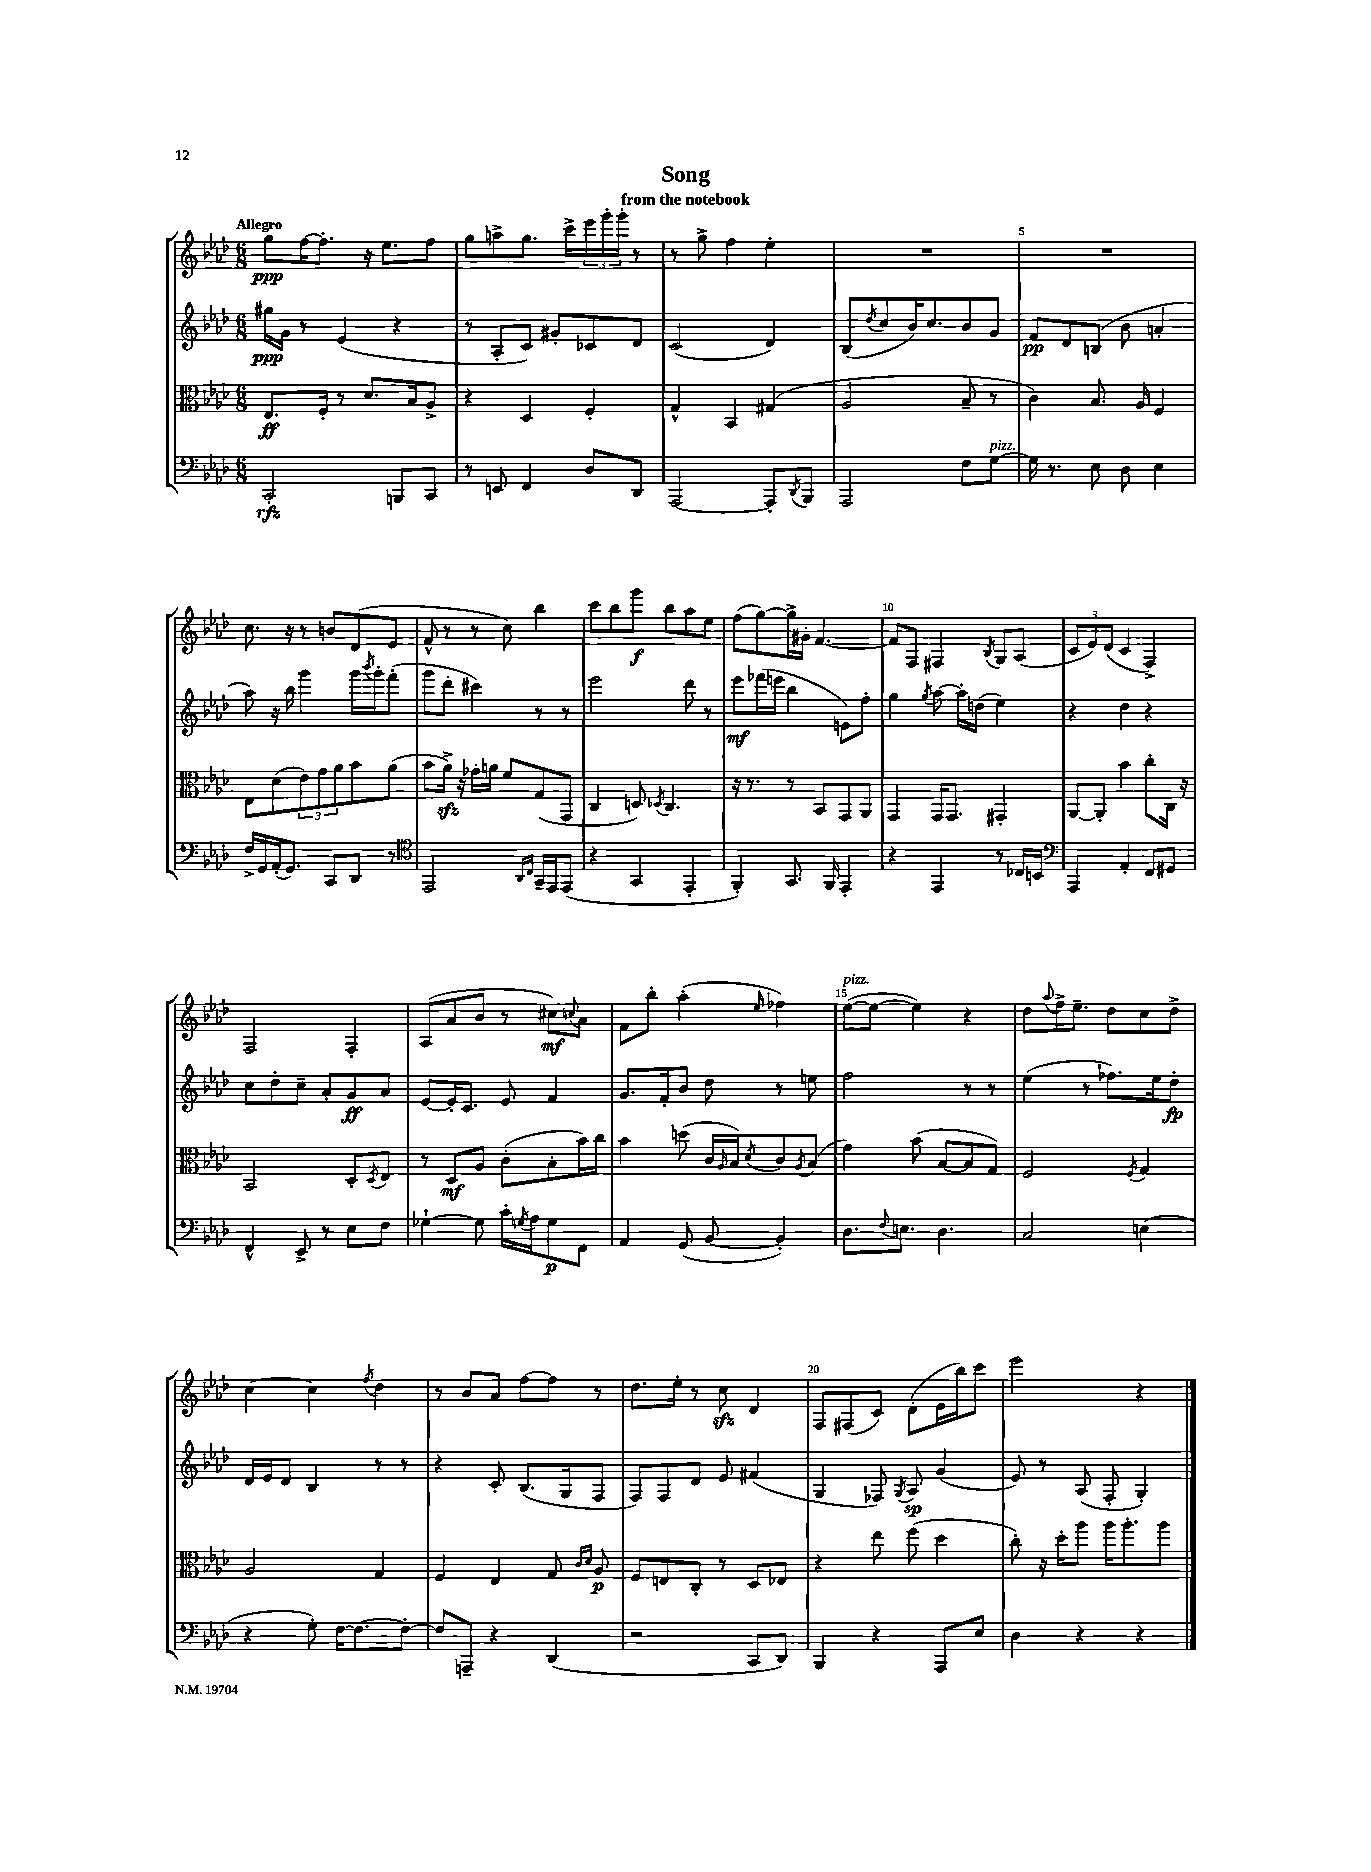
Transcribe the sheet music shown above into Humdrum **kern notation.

**kern	**kern	**kern	**kern
*staff4	*staff3	*staff2	*staff1
*clefF4	*clefC3	*clefG2	*clefG2
*k[b-e-a-d-]	*k[b-e-a-d-]	*k[b-e-a-d-]	*k[b-e-a-d-]
*M6/8	*M6/8	*M6/8	*M6/8
2CC'	8.E-	16gg#	8gg
.	.	16g	.
.	.	8r	[16ff
.	16F'	.	8.ff']
.	8r	(4e-	.
.	8.d-	.	16r
.	.	.	8.ee-
8BBB	.	4r	.
.	16B-	.	.
8CC	8A-^	.	8ff
=	=	=	=
8r	4r	8r	8gg
8EE	.	8A-'	8aa^
4FF	4D-	8c)	8.gg
.	.	8g#'	.
.	.	.	16ccc^
8D-	4F'	8c-	24eee-
.	.	.	24ggg'
.	.	.	24ggg'
8DD-	.	8d-	8r
=	=	=	=
[2AAA-	4G^^	(2c	8r
.	.	.	8gg^
.	4BB-	.	4ff
8AAA-']	(4G#	4d-)	4ee-'
8qDD-	.	.	.
8BBB-	.	.	.
=	=	=	=
2AAA-	2A-	(8B-	2.r
.	.	8qdd-	.
.	.	8cc	.
.	.	16b-)	.
.	.	8.cc	.
8F	8B-~	8b-	.
[8G	8r	8g	.
=	=	=	=
16G]	4c)	8f	2.r
8.r	.	.	.
.	.	8d-	.
8E-	8.B-	(8B	.
8D-	.	8b-	.
.	16A-	.	.
4E-	4F	4a'	.
=	=	=	=
16F^	8E-	8aa-)	8.cc
16GG	.	.	.
(16AA-'	(8d-	16r	.
8.GG)	.	16bb-	16r
.	12e-)	4ggg	8r
.	12g	.	.
8CC	.	.	8b
.	12a-	.	.
8DD-	8b-	16ggg	(8d-
.	.	8qbbb-	.
.	.	16ggg'	.
8r	(8a-	(8fff'	8e-
=	=	=	=
*clefC4	*	*	*
2EE-	8b-	8ggg	8f^^
.	16a-^)	8ddd-'	8r
.	16r	.	.
.	16g-'	4ccc#)	8r
.	16a	.	.
.	8f	.	8cc)
16qqAA-	.	.	.
16qqC	.	.	.
16GG~	(8G	8r	4bb-
16EE-	.	.	.
(8EE-	8GG	8r	.
=	=	=	=
4r	4C	2eee-	8ccc
.	.	.	8bb-
4GG	8D)	.	8ggg
.	8qD-	.	.
.	4.C	.	8bb-
4EE-'	.	8ddd-	8aa-
.	.	8r	8ee-
=	=	=	=
4FF')	16r	8eee-	(8ff
.	8.r	.	.
.	.	(16fff-	[8gg)
.	.	16eee	.
8.GG	8r	4bb-	16gg^]
.	.	.	16g#'
.	8BB-	.	[4.f
16FF	.	.	.
4EE-'	8GG	8e)	.
.	8AA-	8ff'	.
=	=	=	=
4r	4GG	4gg	8f]
.	.	.	8F
.	.	8qgg	.
4EE-	16GG	[8aa-	4F#
.	8.GG	.	.
.	.	16aa-']	.
.	.	(16dd	.
.	.	.	8qB-
8r	4GG#'	4ee-)	8G
16C-	.	.	(8A-
16BB	.	.	.
=	=	=	=
*clefF4	*	*	*
4AAA-	[8AA-	4r	12c
.	.	.	12e-)
.	8AA-']	.	.
.	.	.	(12d-
4AA-'	4b-	4dd-	4c
8FF	8cc'	4r	4F^)
8GG#	16C	.	.
.	16r	.	.
=	=	=	=
4FF^^	2BB-	8cc	2F
.	.	8dd-'	.
8EE-^	.	8cc~	.
8r	.	8a-'	.
8E-	8D-'	8g	4F'
.	8qD-	.	.
8F	8E-	8a-	.
=	=	=	=
[4G-`	8r	[8e-	(8A-
.	8D-	16e-']	8a-
.	.	8.c	.
8G-]	8A-	.	8b-
16c'	(8c'	8e-	8r
8qG	.	.	.
16A-	.	.	.
8G	8B-'	4f	8cc#)
.	.	.	8qqcc
8FF	16b-)	.	8a-
.	16cc	.	.
=	=	=	=
4AA-	4b-	8.g	8f
.	.	.	8bb-'
.	.	16f'	.
(8GG	(8dd	8b-	(4aa-'
[8BB-	16c	8dd-	.
.	16qqA-	.	.
.	16B-)	.	.
.	8qd-	.	16qqee-
4BB-'])	8c	8r	4ff-)
.	8qA-	.	.
.	(8B-	8ee	.
=	=	=	=
8.D-	4g)	2ff	([8ee-
.	.	.	8ee-_
8qqF	.	.	.
8.E	.	.	.
.	(8b-	.	4ee-])
4.D-	[8B-	.	.
.	8B-]	8r	4r
.	8G)	8r	.
=	=	=	=
2C	2F	(4ee-	8dd-
.	.	.	8qqaa-
.	.	.	16ff^
.	.	.	8.ee-~
.	.	8r	.
.	.	8.ff-)	8dd-
.	8qF	.	.
(4E	4G	.	8cc
.	.	16ee-	.
.	.	8dd-'	8dd-^
=	=	=	=
4r	2A-	16d-	[4cc
.	.	16e-	.
.	.	8d-	.
8G')	.	4B-	4cc]
[16F	.	.	.
8.F_	.	.	.
.	.	.	8qff
.	4G	8r	4dd-
8F'_	.	8r	.
=	=	=	=
8F]	4F	4r	8r
8AAA~	.	.	8b-
4r	4E-	8c'	8a-
.	.	(8.B-	[8ff
(4DD-	8G	.	8ff]
.	.	16G	.
.	16qqc	.	.
.	16qqd-	.	.
.	8A-	8F	8r
=	=	=	=
2r	8F	8F)	8.dd-
.	8E	8F	.
.	.	.	16ee-'
.	8C'	8d-	8r
.	8r	8e-	8cc
8CC	8D-	(4f#	4d-
8DD-)	8E-	.	.
=	=	=	=
4BBB-	4r	4G	8F
.	.	.	(8F#
4r	8ee-	8F-)	8c)
.	.	8qG	.
.	(8ff	8A-	(8d-'
8AAA-	4dd-	(4g	16e-
.	.	.	16bb-)
8E-	.	.	8ccc
=	=	=	=
4D-	8cc')	8e-)	2eee-
.	16r	8r	.
.	16dd-'	.	.
4r	8aa-	(8A-	.
.	16aa-	8F'	.
.	8.aa-'	.	.
4r	.	4G')	4r
.	8aa-	.	.
==	==	==	==
*-	*-	*-	*-
